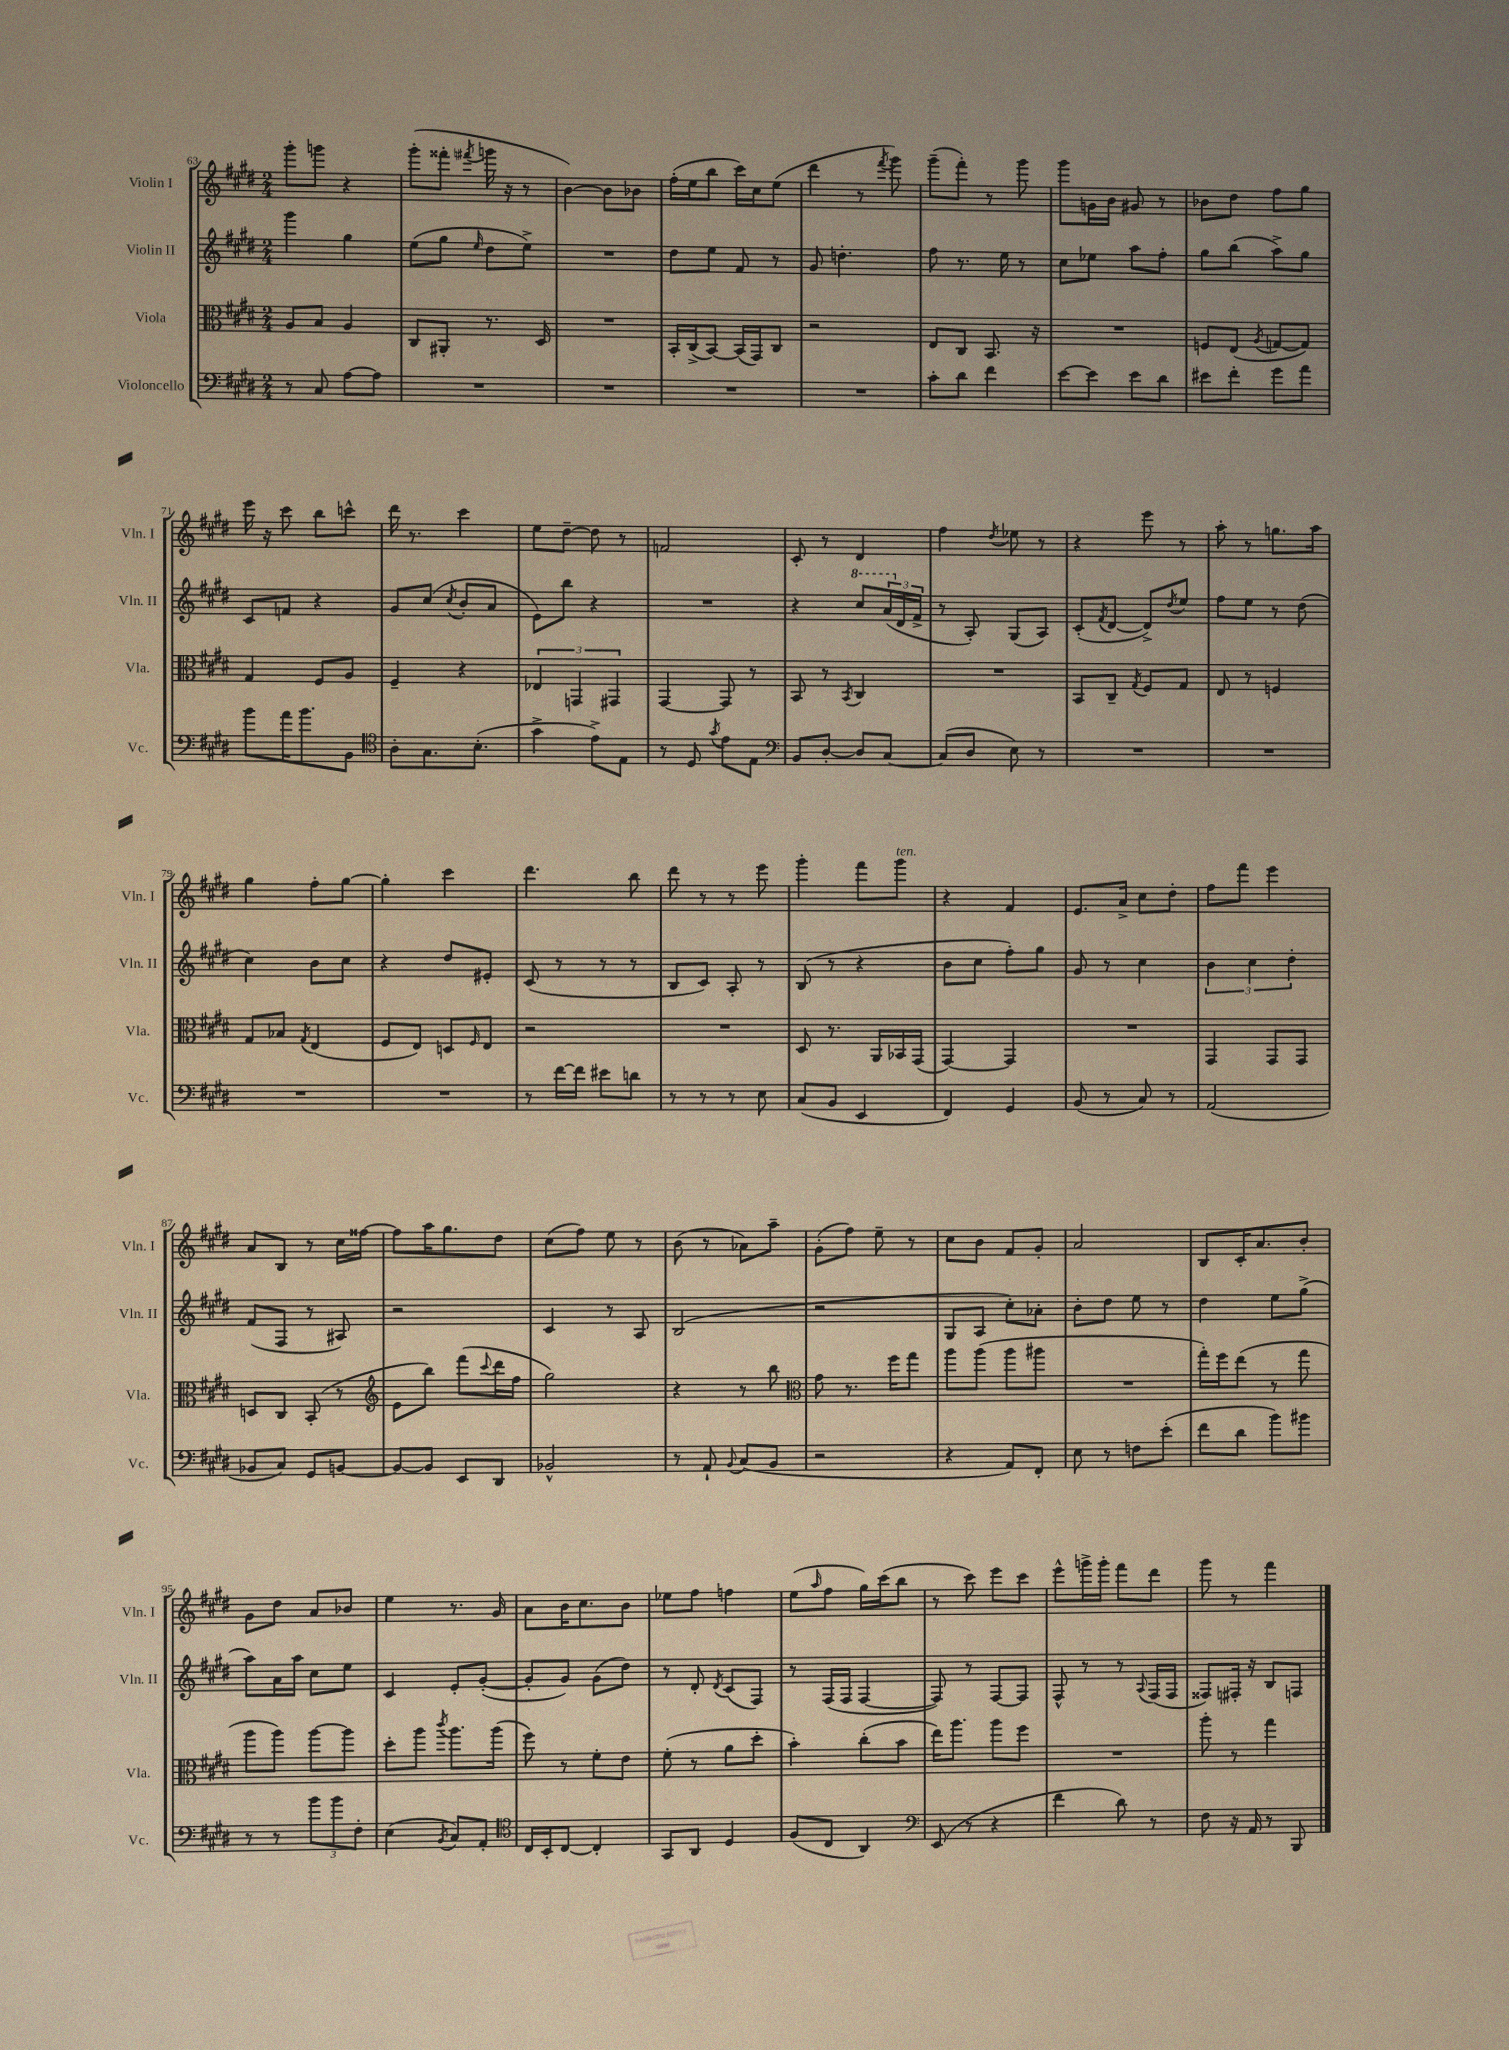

**kern	**kern	**kern	**kern
*staff4	*staff3	*staff2	*staff1
*clefF4	*clefC3	*clefG2	*clefG2
*k[f#c#g#d#]	*k[f#c#g#d#]	*k[f#c#g#d#]	*k[f#c#g#d#]
*M2/4	*M2/4	*M2/4	*M2/4
8r	8A	4ggg#	8ggg#'
8C#	8B	.	8ggg
[8A	4A	4gg#	4r
8A]	.	.	.
=	=	=	=
2r	8C#	(8ee	(8ggg#'
.	8AA#'	8gg#	8fff##'
.	.	16qqee	8qfff#
.	8.r	8dd#	16ggg
.	.	.	16r
.	.	8ee^)	8r
.	16D#	.	.
=	=	=	=
2r	2r	2r	[4b)
.	.	.	8b]
.	.	.	8b-
=	=	=	=
2r	16BB'	8dd#	(16ff#'
.	(16C#^	.	16ee
.	[8BB)	8ee	8bb
.	(16BB]	8f#	16ccc#)
.	16GG#)	.	16cc#
.	8C#	8r	(8ee
=	=	=	=
2r	2r	8g#	4ddd#
.	.	4.dd'	.
.	.	.	8r
.	.	.	8qfff#
.	.	.	8ggg#)
=	=	=	=
8c#'	8E	8ff#	(8ggg#~
8d#	8C#	8.r	8fff#')
4f#	8.BB	.	8r
.	.	16ee	.
.	.	8r	8ggg#
.	16r	.	.
=	=	=	=
[8e	2r	8cc#	8ggg#
8e]	.	8ee-	16g
.	.	.	16b
8e	.	8aa	8g#
8d#	.	8ff#'	8r
=	=	=	=
8e#	8F	8gg#	8b-
8f#'	(8E	(8bb	8dd#
.	8qA	.	.
8g#	[8G	8aa^)	8ff#
8a	8G])	8gg#	8gg#
=	=	=	=
8b	4G#	8c#	16eee
.	.	.	16r
16a	.	8f	8ccc#
8.b	.	.	.
.	8F#	4r	8bb
8BB	8A	.	8ccc^^
=	=	=	=
*clefC4	*	*	*
8A'	4F#~	8g#	16ddd#
.	.	.	8.r
8.G#	.	(8cc#	.
.	.	8qcc#	.
.	4r	8b'	4ccc#
(8.B'	.	.	.
.	.	8a	.
=	=	=	=
4g#^	6E-	8e)	8ee
.	.	8bb	[8dd#~
.	6GG	.	.
8e^)	.	4r	8dd#]
.	6GG#	.	.
8E	.	.	8r
=	=	=	=
8r	[4GG#	2r	2f
8D#	.	.	.
8qg#	.	.	.
8e	8GG#]	.	.
8E	8r	.	.
=	=	=	=
*clefF4	*	*	*
8BB	8BB	4r	8c#'
[8D#'	8r	.	8r
.	8qBB	.	.
8D#]	4C#	8ccc#	4d#
[8C#	.	(24aa	.
.	.	24d#	.
.	.	24f#^	.
=	=	=	=
(8C#]	2r	8r	4ff#
8D#	.	8A')	.
.	.	.	8qdd#
8E)	.	(8G#	8ee-
8r	.	8A)	8r
=	=	=	=
2r	8BB	(8c#'	4r
.	.	8qf#	.
.	8C#~	[8d#	.
.	8qG#	.	.
.	8F#	8d#^])	8eee
.	.	8qdd#	.
.	8G#	8ee	8r
=	=	=	=
2r	8E	8ff#	8aa'
.	8r	8ee	8r
.	4F	8r	8.gg
.	.	(8dd#	.
.	.	.	16aa
=	=	=	=
2r	8G#	4cc#)	4gg#
.	8B-	.	.
.	8qG#	.	.
.	(4E	8b	8ff#'
.	.	8cc#	[8gg#
=	=	=	=
2r	8F#	4r	4gg#']
.	8E)	.	.
.	8D	8dd#	4ccc#
.	16qqF#	.	.
.	8E	8e#'	.
=	=	=	=
8r	2r	(8c#	4.ddd#
[16f#	.	8r	.
16f#]	.	.	.
8e#	.	8r	.
8d	.	8r	8bb
=	=	=	=
8r	2r	8B	8ddd#
8r	.	8c#)	8r
8r	.	8A'	8r
8E	.	8r	8eee
=	=	=	=
(8C#	8D#	(8B	4ggg#'
8BB	8.r	8r	.
4EE	.	4r	8fff#
.	16AA	.	.
.	16BB-	.	8ggg#
.	(16GG#	.	.
=	=	=	=
4FF#)	[4GG#)	8b	4r
.	.	8cc#	.
4GG#	4GG#]	8ff#')	4f#
.	.	8gg#	.
=	=	=	=
(8BB	2r	8g#	8.e
8r	.	8r	.
.	.	.	16a^
8C#)	.	4cc#	8cc#
8r	.	.	8dd#'
=	=	=	=
(2AA	4GG#	6b	8ff#
.	.	.	8fff#
.	.	6cc#	.
.	8GG#	.	4eee
.	.	6dd#'	.
.	8GG#	.	.
=	=	=	=
8BB-	8D	(8f#	8a
8C#)	8C#	8F#	8B
8GG#	(8BB'	8r	8r
[8BB	8r	8A#)	16cc#
.	.	.	[16ff##
=	=	=	=
*	*clefG2	*	*
8BB_	8e	2r	8ff##]
8BB]	8bb)	.	16aa
.	.	.	8.gg#
8EE	(8fff#	.	.
.	8qqccc#	.	.
8DD#	16ddd#	.	8dd#
.	16ff#	.	.
=	=	=	=
2BB-^^	2gg#)	4c#	(8cc#
.	.	.	8ff#)
.	.	8r	8ee
.	.	8A	8r
=	=	=	=
8r	4r	(2B	(8b
8AA`	.	.	8r
8qqBB	.	.	.
(8C#	8r	.	8a-)
8BB	8bb	.	8aa~
=	=	=	=
*	*clefC3	*	*
2r	8g#	2r	(8g#'
.	8.r	.	8ff#)
.	.	.	8ee~
.	16ff#	.	.
.	8gg#	.	8r
=	=	=	=
4r	8aa	8G#	8cc#
.	(8aa	8A	8b
8AA)	8aa	8cc#')	8f#
8FF#'	8aa#	8a-'	8g#'
=	=	=	=
8E	2r	8b'	2a
8r	.	8dd#	.
8F	.	8ee	.
(8e'	.	8r	.
=	=	=	=
8f#	16gg#')	4dd#	8B
.	16ff#	.	.
8d#	(8ee	.	16c#'
.	.	.	8.a
8b)	8r	8ee	.
8b#	8gg#	(8gg#^	8b'
=	=	=	=
8r	8aa	8aa)	8g#
8r	8aa)	16a	8dd#
.	.	16aa	.
12b	[8aa	8cc#	8a
12b	.	.	.
.	8aa]	8ee	8b-
12F#'	.	.	.
=	=	=	=
(4E	8dd#'	4c#	4ee
.	8aa	.	.
8qBB	8qccc#	.	.
8C#)	8.aa	8e'	8.r
8AA'	.	([8g#'	.
.	(16aa	.	16g#
=	=	=	=
*clefC4	*	*	*
16C#	8ff#)	8g#']	8a
16BB'	.	.	.
[8C#	8r	8g#)	16b
.	.	.	8.cc#
4C#']	8f#'	(8g#	.
.	8e	8dd#)	8b
=	=	=	=
8GG#	(8f#'	8r	8ee-
8AA	8r	8d#'	8ff#
.	.	8qd#	.
4D#	8a	(8c#	4ff
.	8dd#'	8F#)	.
=	=	=	=
(8F#	4b')	8r	(8ee
.	.	.	16qqaa
8C#	.	(16F#	8ff#
.	.	16F#	.
4AA)	(8cc#'	[4F#	16gg#)
.	.	.	(16ccc#
.	8b	.	8bb
=	=	=	=
*clefF4	*	*	*
(8EE	16ee)	8F#])	8r
.	8.aa	.	.
8r	.	8r	8ccc#)
4r	8aa	[8F#	8eee
.	8ff#	8F#]	8ccc#
=	=	=	=
4f#	2r	8F#^^	8eee^^
.	.	8r	16ggg^
.	.	.	16ggg'
8d#)	.	8r	8fff#
.	.	8qqA	.
8r	.	(16F#	8ddd#
.	.	16F#	.
=	=	=	=
8F#	8aa'	8F##)	8ggg#
16r	8r	16F#'	8r
16AA	.	16r	.
8r	4gg#	8B	4fff#
8BBB	.	8F	.
==	==	==	==
*-	*-	*-	*-
